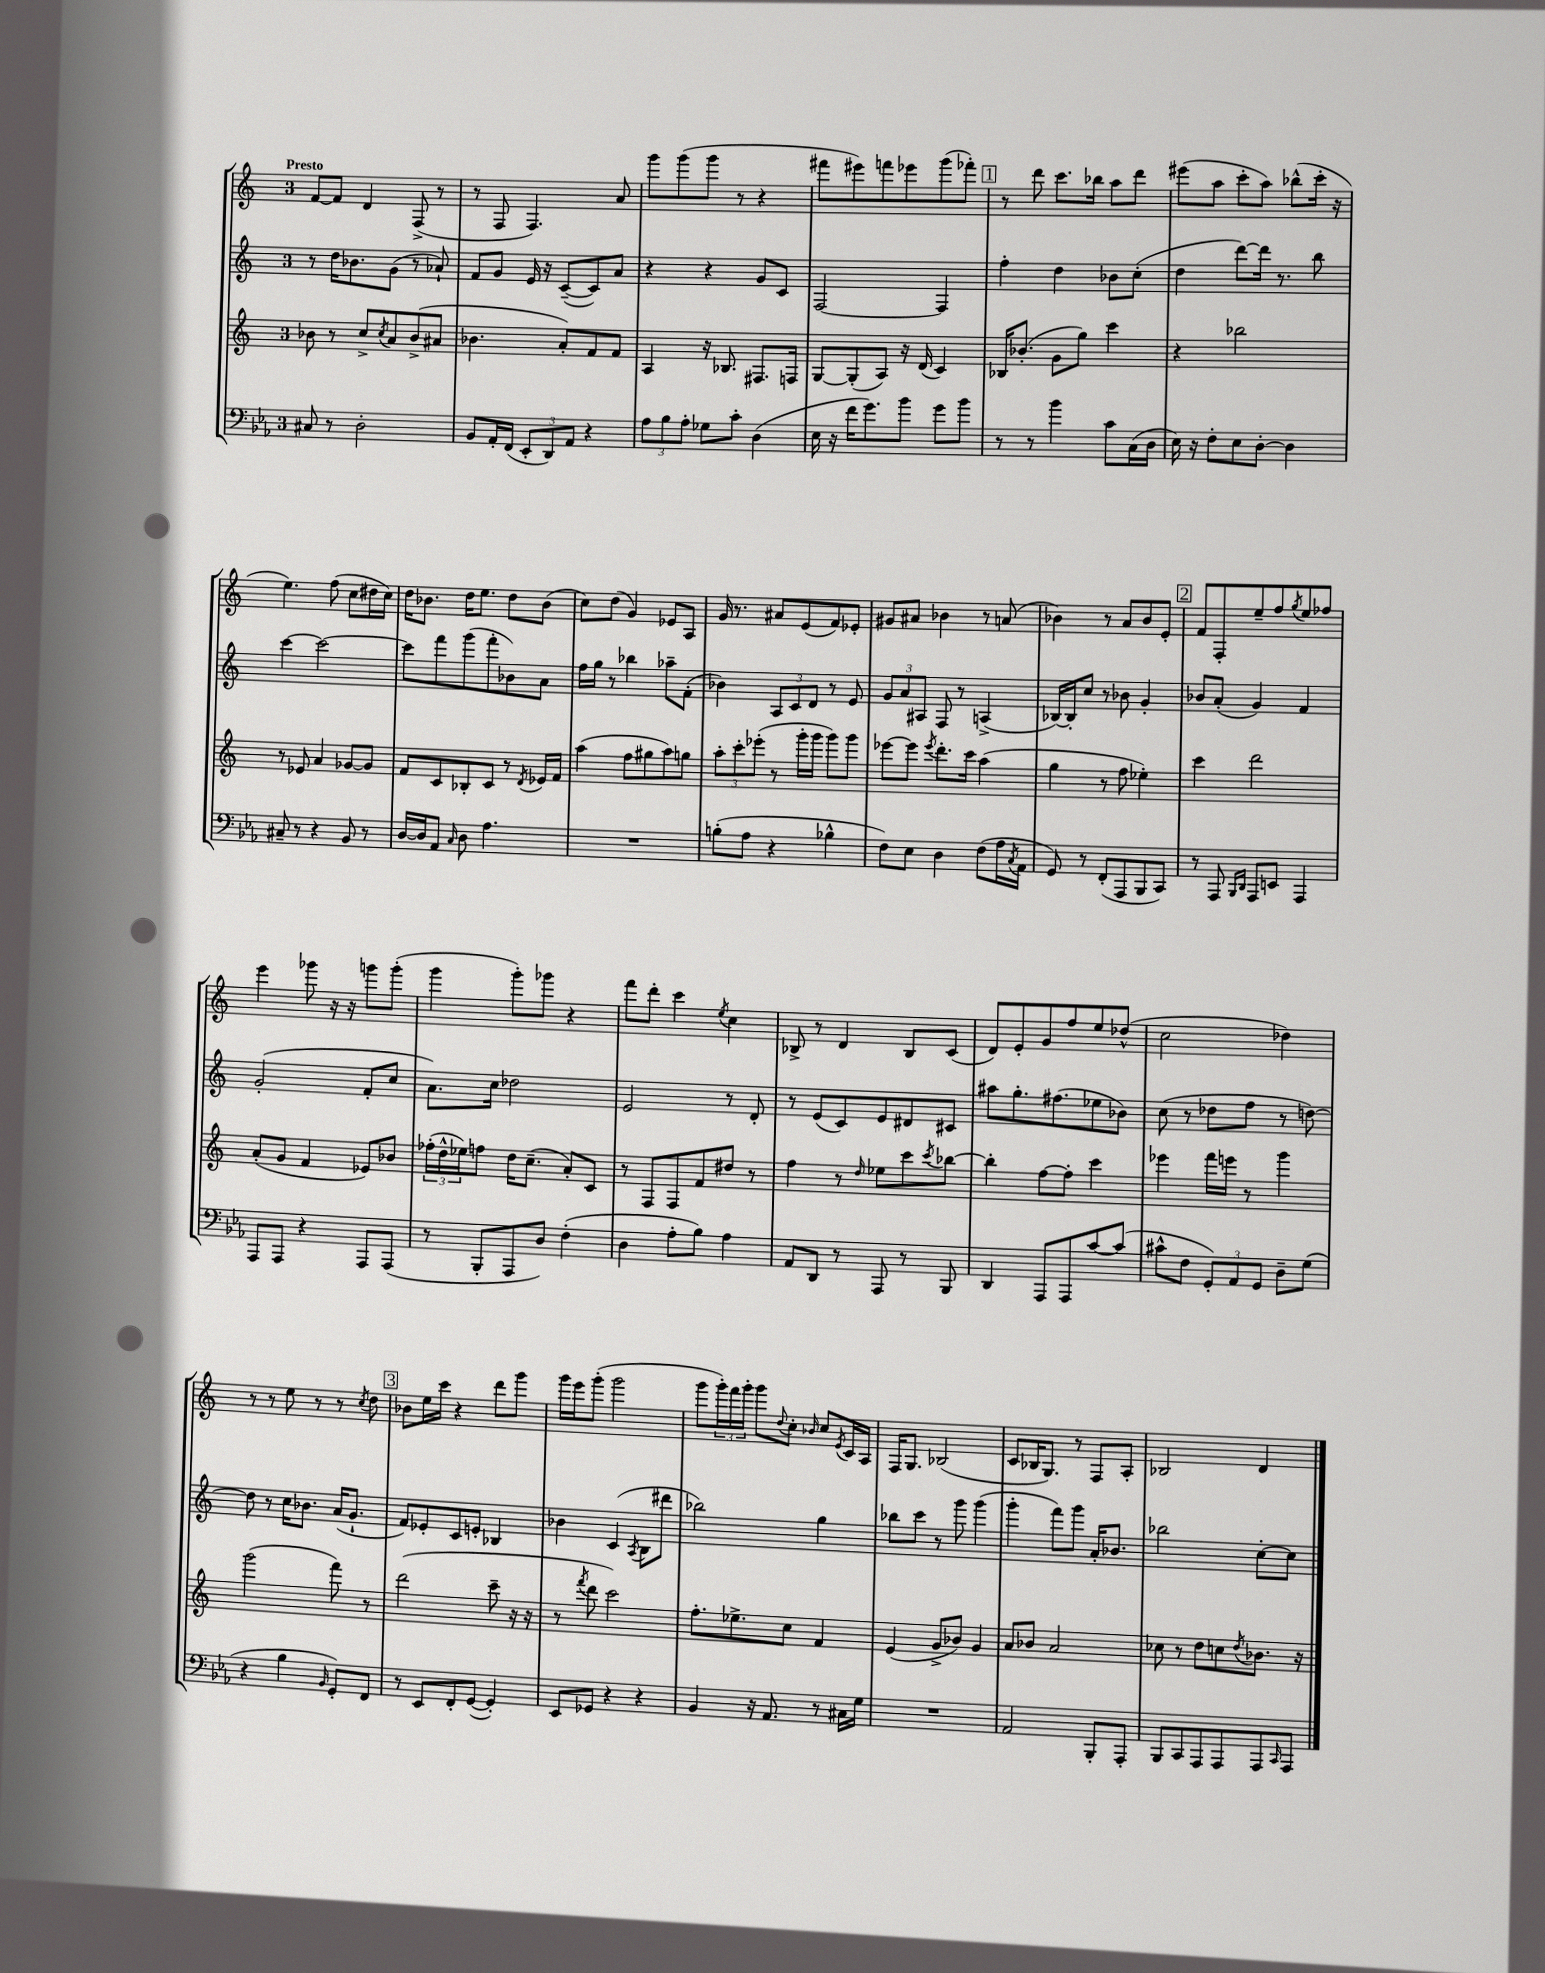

**kern	**kern	**kern	**kern
*staff4	*staff3	*staff2	*staff1
*clefF4	*clefG2	*clefG2	*clefG2
*k[b-e-a-]	*k[]	*k[]	*k[]
*M3/4	*M3/4	*M3/4	*M3/4
8C#/	8b-\	8r	[8f/L
8r	8r	16dd\LK	8f/]J
.	.	8.b-\	.
2D'\	8cc^/L	.	4d/
.	8qcc/	.	.
.	8a/	(8g\J	.
.	(8b-^/	8r	(8F^/
.	8a#/J	8a-`/)	8r
=	=	=	=
8BB-/L	4.b-\	8f/L	8r
16AA-'/L	.	8g/J	8F/
(16FF/JJ	.	.	.
12EE-'/L	.	16e/	4.F/)
.	.	16r	.
12DD/)	.	.	.
.	8a'/L)	([8c~/L	.
12AA-/J	.	.	.
4r	8f/	8c/])	.
.	8f/J	8a/J	8a/
=	=	=	=
12A-\L	4A/	4r	8ggg\L
12B-\	.	.	.
.	.	.	(8ggg\
12A-'\J	.	.	.
8G-\L	16r	4r	8ggg\J
.	8.B-/	.	.
8c'\J	.	.	8r
(4D\	8.F#/L	8g/L	4r
.	.	8c/J	.
.	16F/Jk	.	.
=	=	=	=
16E-\	[8G/L	[2F/	8fff#\L
16r	.	.	.
16f\LK	(8G'/]	.	8eee#\)
8.g\)	.	.	.
.	8A/J)	.	8fff\
8b-\J	16r	.	8eee-\
.	(16d/	.	.
8g\L	4c/)	4F/]	(8ggg\
8b-\J	.	.	8fff-'\J)
=	=	=	=
8r	16B-/LK	4ff'\	8r
.	(8.b-'/J	.	.
8r	.	.	8ddd\
4b-\	8g\L	4dd\	8.ccc\L
.	8gg\J)	.	.
.	.	.	16bb-\Jk
8c\L	4ccc\	8b-\L	8aa\L
(16C\L	.	(8cc'\J	8ddd\J
16D\JJ	.	.	.
=	=	=	=
16E-\)	4r	4dd\	(8eee#\L
16r	.	.	.
8F'\L	.	.	8aa\J
8E-\	2bb-\	[8ddd\L)	8ccc'\L
[8D'\J	.	16ddd\]Jk	8aa\J)
.	.	8.r	.
4D\]	.	.	(8bb-^^\L
.	.	8bb\	16ccc'\Jk
.	.	.	16r
=	=	=	=
8C#~/	8r	[4ccc\	4.ee\)
8r	8e-/	.	.
4r	4a/	2ccc\_	.
.	.	.	(8ff\
8BB-/	[8g-/L	.	8cc\L
8r	8g-/]J	.	16dd#\L
.	.	.	16cc\JJ)
=	=	=	=
[16D/LL	8f/L	8ccc\]L	16dd\LK
16D/]J	.	.	8.b-\J
8AA-/J	8c/	8fff\	.
16qqC/	.	.	.
8D\	8B-'/	(8ggg\	16dd\LK
.	.	.	8.ee\J
4.A-\	8c/J	8fff'\	.
.	8r	8b-\)	8dd\L
.	8qd/	.	.
.	16e-/LL	8a\J	(8b-\J
.	16f/JJ	.	.
=	=	=	=
2.r	(4aa\	16ff\LL	8cc\L)
.	.	16gg\JJ	.
.	.	8r	(8dd\J
.	8ff\L	4bb-\	4g/)
.	8gg#\	.	.
.	8aa\)	8aa-~\L	8e-/L
.	8gg\J	(8f'\J	8A/J
=	=	=	=
(8B'\L	12aa'\L	4b-\)	16g/
.	.	.	8.r
.	12ccc'\	.	.
8A-\J	.	.	.
.	(12eee-'\J	.	.
4r	8r	12A/L	8a#/L
.	.	12c/	.
.	16ggg'\LL	.	(8e/
.	.	12d/J	.
.	16ggg\JJ	.	.
4B-^^\	8ggg\L)	8r	8f/)
.	8ggg\J	8e/	8e-'/J
=	=	=	=
8F\L)	[8eee-\L	12g/L	8g#/L
.	.	12a/	.
8E-\J	8eee-\]J	.	8a#/J
.	.	12A#/J	.
.	8qeee-/	.	.
4D\	8.ddd'\L	8F/	4b-\
.	.	8r	.
.	16ccc\Jk	.	.
(8F\L	(4aa\	(4A^/	8r
16A-\L	.	.	(8a/
8qC/	.	.	.
16AA-\JJ	.	.	.
=	=	=	=
8GG/)	4gg\	[16B-/LL)	4b-\)
.	.	16B-'/]J	.
8r	.	8cc/J	.
(8FF'/L	8r	8r	8r
8AAA-/	8ff\	8b-\	8a/L
8BBB-/	4ee-'\)	4g'/	8b-/
8CC/J)	.	.	8e'/J
=	=	=	=
8r	4ccc\	8b-/L	8f/L
8AAA-/	.	(8a'/J	8F'/
16qqBBB-/LL	.	.	.
16qqDD/JJ	.	.	.
8AAA-/L	2ddd\	4g/)	8ee~/
8EE/J	.	.	8ff/
.	.	.	8qgg/
4AAA-/	.	4f/	8ee/
.	.	.	8ff-/J
=	=	=	=
8AAA-/L	(8a'/L	(2g'/	4eee\
8AAA-/J	8g/J	.	.
4r	4f/	.	8ggg-\
.	.	.	16r
.	.	.	16r
8AAA-/L	8e-/L)	8f'/L	8ggg\L
(8AAA-/J	8b-/J	8cc/J	(8ggg'\J
=	=	=	=
8r	(24ff-'\LL	8.a\L)	4ggg\
.	24dd^^\	.	.
.	24ee-\J)	.	.
8BBB-'/L	8ff\J	.	.
.	.	16cc\Jk	.
8AAA-/	16dd\LK	2dd-\	8ggg'\L)
.	(8.cc~\J	.	.
8D/J)	.	.	8ggg-\J
(4F'\	8a'/L)	.	4r
.	8c/J	.	.
=	=	=	=
4D\	8r	2e/	8fff\L
.	8F/L	.	8ddd'\J
8A-'\L	8F/	.	4ccc\
8B-\J)	8f/	.	.
.	.	.	8qee/
4A-\	8dd#/J	8r	4cc\
.	8r	8d'/	.
=	=	=	=
8AA-/L	4ff\	8r	8B-^/
8DD/J	.	(8e/L	8r
8r	8r	8c/)	4d/
.	16qqdd/	.	.
8AAA-/	8ee-\L	8e/	.
8r	8ccc\	8d#/	8B-/L
.	8qccc/	.	.
8BBB-/	[8bb-\J	8c#/J	(8c/J
=	=	=	=
4DD/	4bb-'\]	8aa#\L	8d/L)
.	.	8.gg'\	8e'/
8AAA-/L	[8ff\L	.	8g/
.	.	(8.ff#\	.
8AAA-/	8ff'\]J	.	8ff/
[8c/	4ccc\	8ee-\	8ee/
(8c/]J	.	8b-\J)	(8dd-^^/J
=	=	=	=
8c#^^\L	4eee-\	(8cc\	2cc\
8F\J	.	8r	.
12GG'/L)	16fff\LL	8dd-\L	.
.	16eee\JJ	.	.
12AA-/	.	.	.
.	8r	8ff\J	.
12GG/J	.	.	.
8D~\L	4ggg\	8r	4dd-\)
(8G\J	.	[8dd\)	.
=	=	=	=
4r	(2ggg\	8dd\]	8r
.	.	8r	8r
4B-\	.	16cc\LK	8ee\
.	.	8.b-\J	.
.	.	.	8r
16qqBB-/	.	.	.
8GG'/L)	8fff\)	(16a/LK	8r
.	.	8.g`/J	.
.	.	.	8qcc/
8FF/J	8r	.	8dd\
=	=	=	=
8r	(2ddd\	8f/L)	8b-\L
8EE-/L	.	8e-'/	16ee\L
.	.	.	16ccc\JJ
8FF'/	.	8c/	4r
([8GG/J	.	8e'/J	.
4GG'/])	8ccc~\	4B-/	8ddd\L
.	16r	.	8ggg\J
.	16r	.	.
=	=	=	=
8EE-/L	8r	4b-\	16ggg\LL
.	.	.	16eee\J
.	8qfff/	.	.
8GG-/J	8ddd\	.	(8ggg'\J
4r	2ccc\)	(4c/	2ggg\
.	.	8qA/	.
4r	.	8B\L	.
.	.	8ddd#\J	.
=	=	=	=
4BB-/	8.ff'\L	2bb-\)	8ggg\L
.	.	.	24ggg'\L)
.	.	.	24fff\
.	8.ee-^\	.	.
.	.	.	24ggg'\JJ
16r	.	.	8ggg\L
8.AA-/	.	.	.
.	.	.	8qqdd/
.	8cc\J	.	8cc'\J
.	.	.	16qqb-/
8r	4f/	4gg\	8cc/L
.	.	.	8qe/
16C#\LL	.	.	16c/L
16G\JJ	.	.	16A/JJ
=	=	=	=
2.r	(4e/	8bb-\L	16F/LK
.	.	.	8.G/J
.	.	8ccc\J	.
.	8g^/L	8r	(2B-/
.	8b-/J)	8ggg\	.
.	4g/	(4ggg\	.
=	=	=	=
2AA-/	8a/L	4ggg'\	8c/L
.	8b-/J	.	16B-/K
.	.	.	8.G/J)
.	2a/	8fff\L)	.
.	.	8ggg\J	8r
8BBB-'/L	.	16a'/LK	8F/L
.	.	8.b-/J	.
8AAA-'/J	.	.	8A'/J
=	=	=	=
8BBB-/L	8cc-\	2bb-\	2B-/
8CC/	8r	.	.
8AAA-/	8dd\L	.	.
8AAA-/	8cc\	.	.
.	8qdd/	.	.
8AAA-/	8.b-\J	[8cc'\L	4d/
16qqCC/	.	.	.
8AAA-/J	.	8cc\]J	.
.	16r	.	.
==	==	==	==
*-	*-	*-	*-
